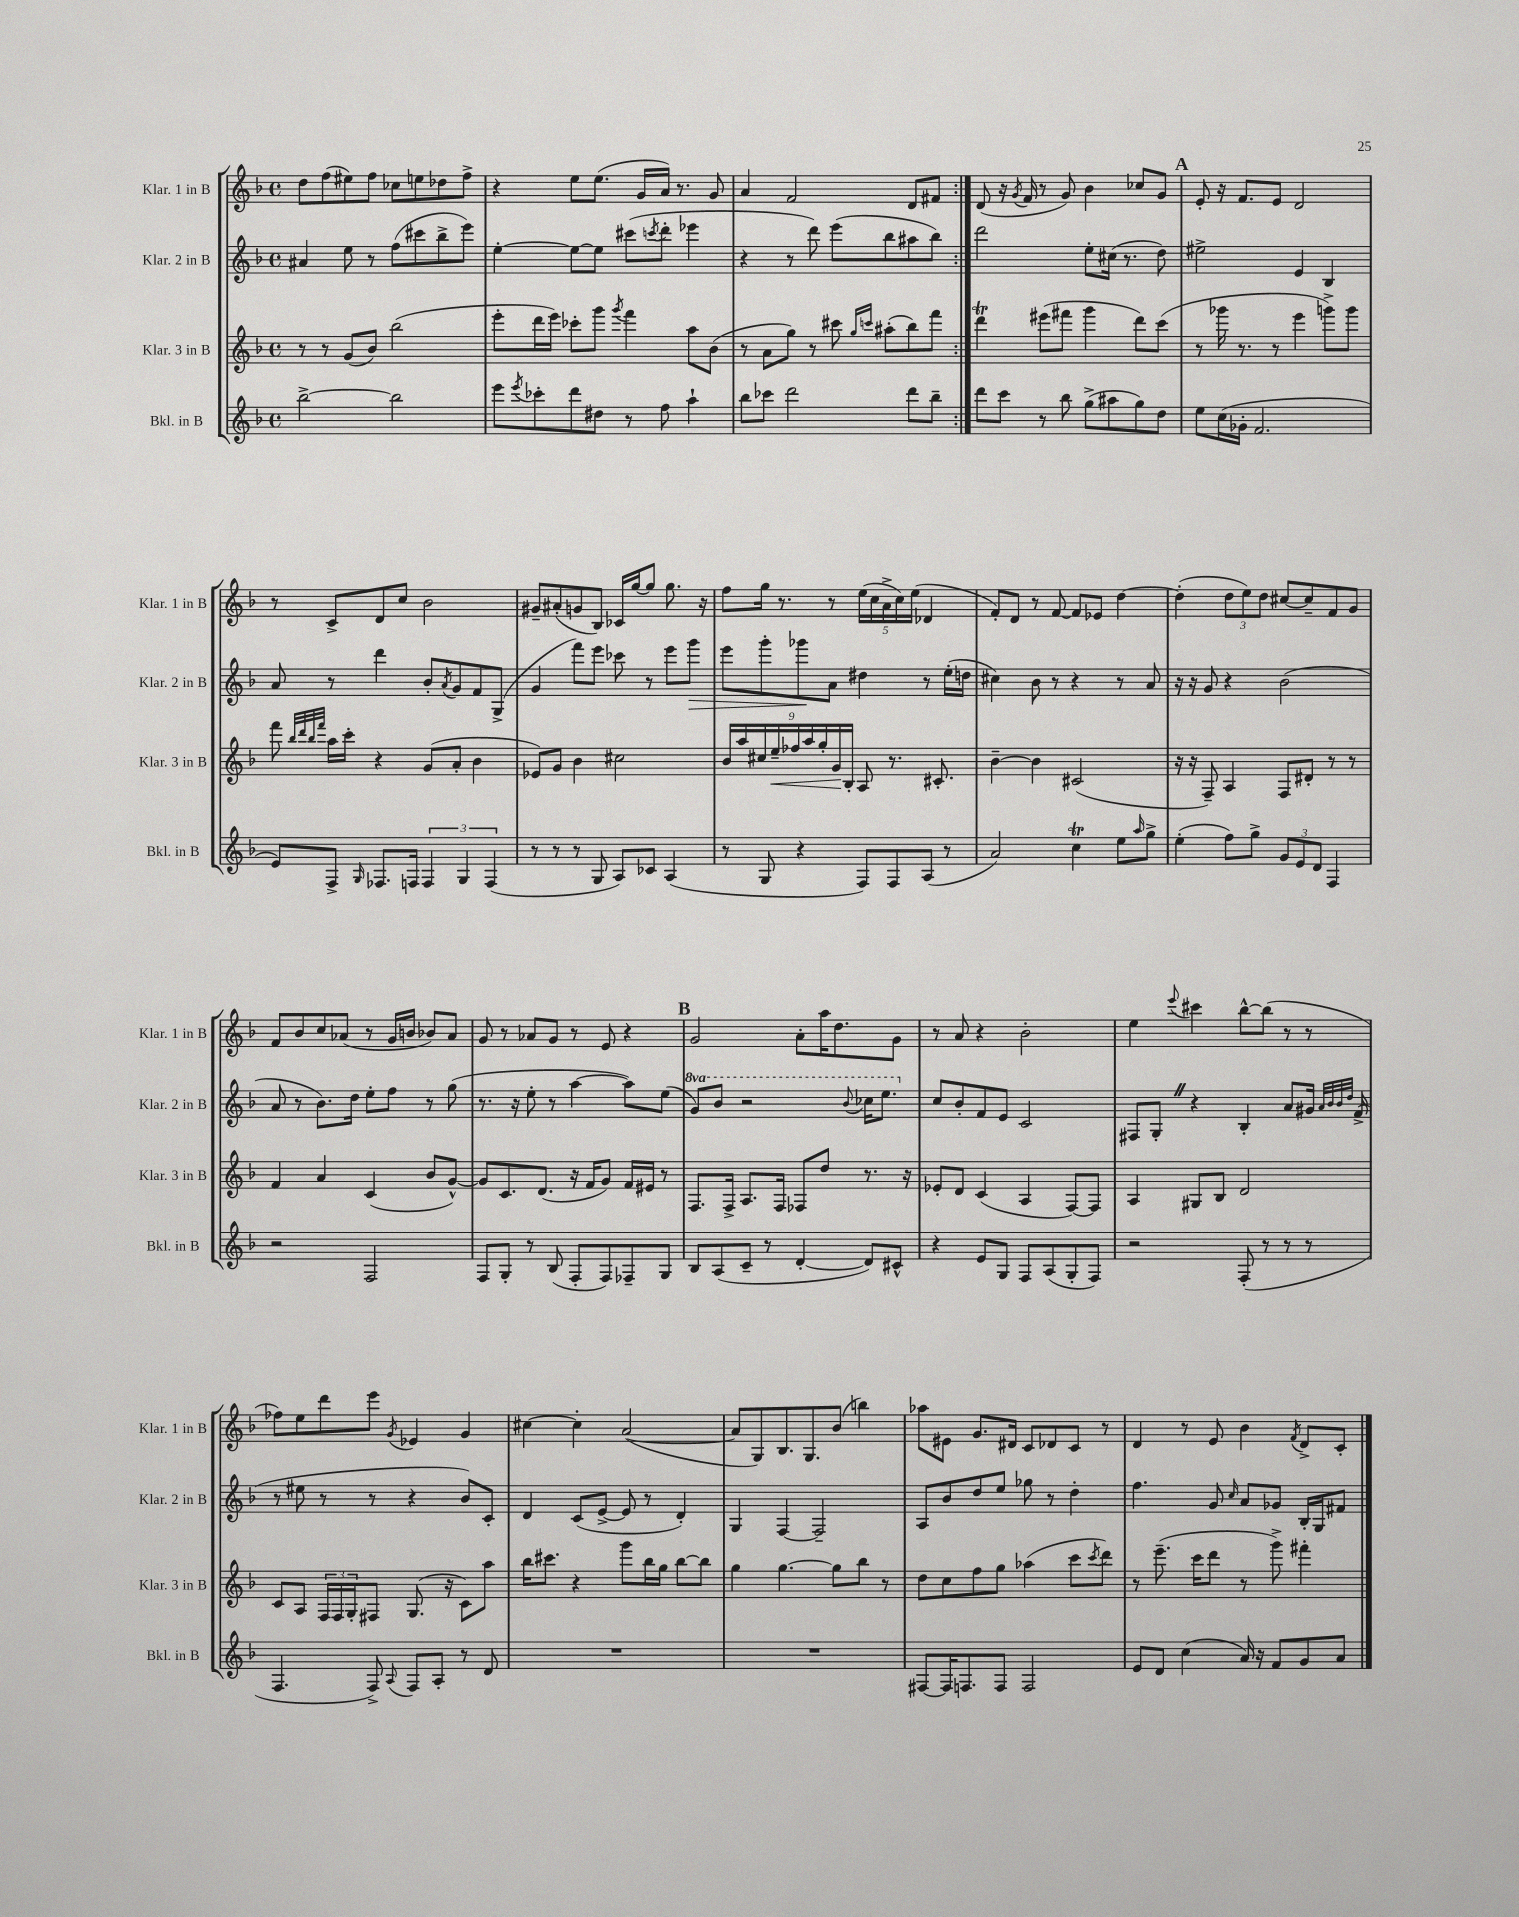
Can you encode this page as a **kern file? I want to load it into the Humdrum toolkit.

**kern	**kern	**dynam	**kern	**dynam	**kern
*part4	*part3	*part3	*part2	*part2	*part1
*staff4	*staff3	*staff3	*staff2	*staff2	*staff1
*I"Bkl. in B	*I"Klar. 3 in B	*	*I"Klar. 2 in B	*	*I"Klar. 1 in B
*I'Bkl. in B	*I'Klar. 3 in B	*	*I'Klar. 2 in B	*	*I'Klar. 1 in B
*clefG2	*clefG2	*	*clefG2	*	*clefG2
*k[b-]	*k[b-]	*	*k[b-]	*	*k[b-]
*M4/4	*M4/4	*	*M4/4	*	*M4/4
*met(c)	*met(c)	*	*met(c)	*	*met(c)
=1	=1	=1	=1	=1	=1
[2bb-^\	8r	.	4a#X/	.	8dd\L
.	8r	.	.	.	(8ff\
.	(8g/L	.	8ee\	.	8ee#X\)
.	8b-/J)	.	8r	.	8ff\J
2bb-\]	(2bb-\	.	(8ff\L	.	8cc-X\L
.	.	.	8ccc#X\	.	8een\
.	.	.	8bb-^\	.	8dd-X\
.	.	.	8eee\J)	.	8ff^\J
=2	=2	=2	=2	=2	=2
8eee\L	8eee'\L	.	[4ee'\	.	4r
8qeee/	.	.	.	.	.
8ccc-X'\	16ddd\L	.	.	.	.
.	16eee\JJ)	.	.	.	.
8ddd\	8ccc-X'\L	.	8ee\L_	.	8ee\L
8dd#X\J	8ggg\J	.	8ee\J]	.	(8.ee\J
.	8qggg/	.	.	.	.
8r	4fff\	.	(8ccc#X\L	.	.
.	.	.	.	.	16g/LL
.	.	.	8qcccn/	.	.
8ff\	.	.	8ddd'\J	.	16a/JJ)
.	.	.	.	.	8.r
4aa`\	8aa\L	.	4eee-X\	.	.
.	(8b-\J	.	.	.	8g/
=3	=3	=3	=3	=3	=3
8bb-\L	8r	.	4r	.	4a/
8ccc-X\J	8a\L	.	.	.	.
2ddd\	8gg\J)	.	8r	.	2f/
.	8r	.	8ddd\)	.	.
.	8ccc#X\	.	(8eee\L	.	.
.	16qqgg/LL	.	.	.	.
.	16qqcccn/JJ	.	.	.	.
.	(8aa#X'\L	.	8bb-\	.	.
8ddd\L	8bb-\)	.	8aa#X\	.	8d/L
8bb-~\J	8fff\J	.	8bb-\J)	.	8f#X/J
=4:|!	=4:|!	=4:|!	=4:|!	=4:|!	=4:|!
8ddd\L	4dddT\	.	2ddd\	.	(8d/
8ccc\J	.	.	.	.	16r
.	.	.	.	.	8qg/
.	.	.	.	.	16f/
8r	(8eee#X\L	.	.	.	8r
8bb-\	8fff#X\J	.	.	.	8g/)
(8gg^\L	4ggg\	.	8ee'\L	.	4b-\
8aa#X\	.	.	(16cc#X\Jk	.	.
.	.	.	8.r	.	.
8gg\)	8ddd\L)	.	.	.	8cc-X/L
8dd\J	(8ccc\J	.	8dd\)	.	8g/J
!!LO:REH:place=s1:t=A
=5	=5	=5	=5	=5	=5
8ee\L	8r	.	2ee#X^\	.	8e'/
(16cc\L	16ggg-X\	.	.	.	16r
16g-X'\JJ	8.r	.	.	.	8.f/L
2.f/	.	.	.	.	.
.	8r	.	.	.	8e/J
.	4eee\	.	4e/	.	2d/
.	8gggn^\L)	.	4B-/	.	.
.	8ggg\J	.	.	.	.
!!LO:LB:g=z
=6	=6	=6	=6	=6	=6
8e/L)	8fff\	.	8a/	.	8r
.	32qqbb-/LLL	.	.	.	.
.	32qqddd/	.	.	.	.
.	32qqbb-/	.	.	.	.
.	32qqfff/JJJ	.	.	.	.
8F^/J	16aa\LL	.	8r	.	8c^/L
.	16ccc'\JJ	.	.	.	.
16qqG/	.	.	.	.	.
8.F-X/L	4r	.	4ddd\	.	8d/
.	.	.	.	.	8cc/J
16Fn/Jk	.	.	.	.	.
6F/	(8g/L	.	8b-'/L	.	2b-\
.	.	.	8qa/	.	.
.	8a'/J	.	8g/	.	.
6G/	.	.	.	.	.
.	4b-\	.	8f/	.	.
(6F/	.	.	.	.	.
.	.	.	(8G^/J	.	.
=7	=7	=7	=7	=7	=7
8r	8e-X/L)	.	4g/	.	8g#X~/L
8r	8g/J	.	.	.	(8a#X'/
8r	4b-\	.	8fff\L)	.	8gn/
8G/	.	.	8eee\J	.	8B-/J)
8A/L)	2cc#X\	.	8ccc-X\	.	16c-X/LL
.	.	.	.	.	[16gg/J
8c-X/J	.	.	8r	.	8gg/J]
(4A/	.	.	8eee\L	.	8.gg\
!	!	!	!	!LO:HP:b	!
.	.	.	8ggg\J	>	.
.	.	.	.	.	16r
=8	=8	=8	=8	=8	=8
8r	18b-/LL	.	8eee\L	.	8ff\L
.	18aa/	.	.	.	.
.	18cc#X/	.	.	.	.
8G/	.	.	8ggg'\	.	16gg\Jk
!	!	!LO:HP:b	!	!	!
.	18ee~/	<	.	.	.
.	.	.	.	.	8.r
.	18ff-X/	.	.	.	.
4r	.	.	8ggg-X\	.	.
.	18aa/	.	.	.	.
.	18gg'/	.	.	.	.
.	.	.	8a\J	]	8r
.	18g/	.	.	.	.
.	18B-'/JJ	[	.	.	.
8F/L)	8A/	.	4dd#X\	.	(20ee\LL
.	.	.	.	.	20cc\
.	.	.	.	.	20a^\
8F/	8.r	.	.	.	.
.	.	.	.	.	20cc\)
.	.	.	.	.	(20ee\JJ
(8A/J	.	.	8r	.	4d-X/
.	8.c#X'/	.	.	.	.
8r	.	.	(16ee'\LL	.	.
.	.	.	16ddn\JJ	.	.
=9	=9	=9	=9	=9	=9
2a/)	[4b-~\	.	4cc#X\)	.	8f'/L)
.	.	.	.	.	8d/J
.	4b-\]	.	8b-\	.	8r
.	.	.	8r	.	[8f/
4ccT\	(2c#X/	.	4r	.	8f/L]
.	.	.	.	.	8e-X/J
8ee\L	.	.	8r	.	[4dd\
16qqaa/	.	.	.	.	.
8gg^\J	.	.	8a/	.	.
=10	=10	=10	=10	=10	=10
(4ee'\	16r	.	16r	.	(4dd'\]
.	16r	.	16r	.	.
.	8F~/)	.	8g/	.	.
8ff\L)	4A/	.	4r	.	12dd\L
.	.	.	.	.	12ee\)
8gg^\J	.	.	.	.	.
.	.	.	.	.	12dd\J
12g/L	8F/L	.	(2b-\	.	[8cc#X/L
12e/	.	.	.	.	.
.	8d#X'/J	.	.	.	8cc#~/]
12d/J	.	.	.	.	.
4F/	8r	.	.	.	8f/
.	8r	.	.	.	8g/J
!!LO:LB:g=z
=11	=11	=11	=11	=11	=11
2r	4f/	.	8a/	.	8f/L
.	.	.	8r	.	8b-/
.	4a/	.	8.b-\L)	.	8cc/
.	.	.	.	.	(8a-X/J
.	.	.	16dd\Jk	.	.
2F/	(4c/	.	8ee'\L	.	8r
.	.	.	8ff\J	.	16g/LL
.	.	.	.	.	16bn/JJ
.	8b-/L	.	8r	.	8b-X/L)
.	[8g^^/J)	.	(8gg\	.	8a-/J
=12	=12	=12	=12	=12	=12
8F/L	8g/L]	.	8.r	.	8g/
8G'/J	8.c/	.	.	.	8r
.	.	.	16r	.	.
8r	.	.	8ee'\	.	8a-X/L
.	(8.d/J	.	.	.	.
(8B-/	.	.	8r	.	8g/J
8F'/L	16r	.	[4aa\	.	8r
.	16f/KL	.	.	.	.
8F/)	8g/J)	.	.	.	8e/
8F-X~/	16f/LL	.	8aa\L])	.	4r
.	16e#X/JJ	.	.	.	.
8G/J	8r	.	(8ee\J	.	.
!!LO:REH:place=s1:t=B
=13	=13	=13	=13	=13	=13
*	*	*	*8va	*	*
8B-/L	8.F/L	.	8gg/L)	.	2g/
(8A/	.	.	8bb-/J	.	.
.	16F^/Jk	.	.	.	.
8c~/J	8.A/L	.	2r	.	.
8r	.	.	.	.	.
.	16F/Jk	.	.	.	.
[4d'/	8F-X/L	.	.	.	8a'\L
.	8dd/J	.	.	.	16aa\K
.	.	.	.	.	8.dd\
.	.	.	8qqbb-/	.	.
8d/L])	8.r	.	16ccc-X\KL	.	.
.	.	.	8.eee\J	.	.
8c#X^^/J	.	.	.	.	8g\J
.	16r	.	.	.	.
=14	=14	=14	=14	=14	=14
*	*	*	*X8va	*	*
4r	8e-X'/L	.	8cc/L	.	8r
.	8d/J	.	8b-'/	.	8a/
8e/L	(4c/	.	8f/	.	4r
8G/J	.	.	8e/J	.	.
8F/L	4A/	.	2c/	.	2b-'\
(8A/	.	.	.	.	.
8G'/	[8F/L)	.	.	.	.
8F/J)	8F/J]	.	.	.	.
=15	=15	=15	=15	=15	=15
2r	4A/	.	8F#X/L	.	4ee\
.	.	.	8G'Z/J	.	.
.	.	.	.	.	8qqeee/
.	8G#X/L	.	4r	.	4ccc#X\
.	8B-/J	.	.	.	.
(8F'/	2d/	.	4B-'/	.	[8bb-^^\L
8r	.	.	.	.	(8bb-\J]
8r	.	.	8a/L	.	8r
8r	.	.	16g#X/Jk	.	8r
.	.	.	32qqa/LLL	.	.
.	.	.	32qqb-/	.	.
.	.	.	32qqb-/	.	.
.	.	.	32qqdd/JJJ	.	.
.	.	.	(16f^/	.	.
!!LO:LB:g=z
=16	=16	=16	=16	=16	=16
4.F/	8c/L	.	8r	.	8ff-X\L)
.	8A/J	.	8ee#X\	.	8ee\
.	24F/LL	.	8r	.	8ddd\
.	24F/	.	.	.	.
.	24G'/J	.	.	.	.
8F^/)	8F#X/J	.	8r	.	8eee\J
8qqA/	.	.	.	.	8qg/
8F/L	(8.G/	.	4r	.	4e-X/
8A'/J	.	.	.	.	.
.	16r	.	.	.	.
8r	8c\L)	.	8b-/L)	.	4g/
8d/	8aa\J	.	8c'/J	.	.
=17	=17	=17	=17	=17	=17
1r	16bb-\KL	.	4d/	.	[4cc#X\
.	8.ccc#X\J	.	.	.	.
.	4r	.	(8c/L	.	4cc#'\]
.	.	.	[8e^/J	.	.
.	8ggg\L	.	8e/]	.	([2a/
.	16bb-\L	.	8r	.	.
.	16gg\JJ	.	.	.	.
.	[8bb-\L	.	4d'/)	.	.
.	8bb-\J]	.	.	.	.
=18	=18	=18	=18	=18	=18
1r	4gg\	.	4G/	.	8a/L]
.	.	.	.	.	8G/)
.	[4.gg\	.	[4F/	.	8.B-/
.	.	.	.	.	8.G/
.	.	.	2F~/]	.	.
.	8gg\L]	.	.	.	(8b-/J
.	8bb-\J	.	.	.	4bbn\)
.	8r	.	.	.	.
=19	=19	=19	=19	=19	=19
[8F#X/L	8dd\L	.	8A/L	.	8aa-X\L
16F#/K]	8cc\	.	8b-/	.	8e#X\J
8.Fn/	.	.	.	.	.
.	8ff\	.	8dd/	.	8.g/L
8F/J	8gg\J	.	8ee/J	.	.
.	.	.	.	.	16d#X/Jk
2F/	(4aa-X\	.	8gg-X\	.	8c/L
.	.	.	8r	.	8d-X/
.	8ccc\L	.	4dd'\	.	8c/J
.	8qccc/	.	.	.	.
.	8ddd\J)	.	.	.	8r
=20	=20	=20	=20	=20	=20
8e/L	8r	.	4.ff\	.	4d/
8d/J	(8.eee~\	.	.	.	.
(4cc\	.	.	.	.	8r
.	16ccc\KL	.	.	.	.
.	8ddd\J	.	8g/	.	8e/
.	.	.	16qqcc/	.	.
16a/)	8r	.	8a/L	.	4b-\
16r	.	.	.	.	.
8f/L	8ggg^\)	.	8g-X/J	.	.
.	.	.	.	.	8qf/
8g/	4fff#X'\	.	16B-'/LL	.	8d^/L
.	.	.	16G/J	.	.
8a/J	.	.	8f#X/J	.	8c'/J
==	==	==	==	==	==
*-	*-	*-	*-	*-	*-
